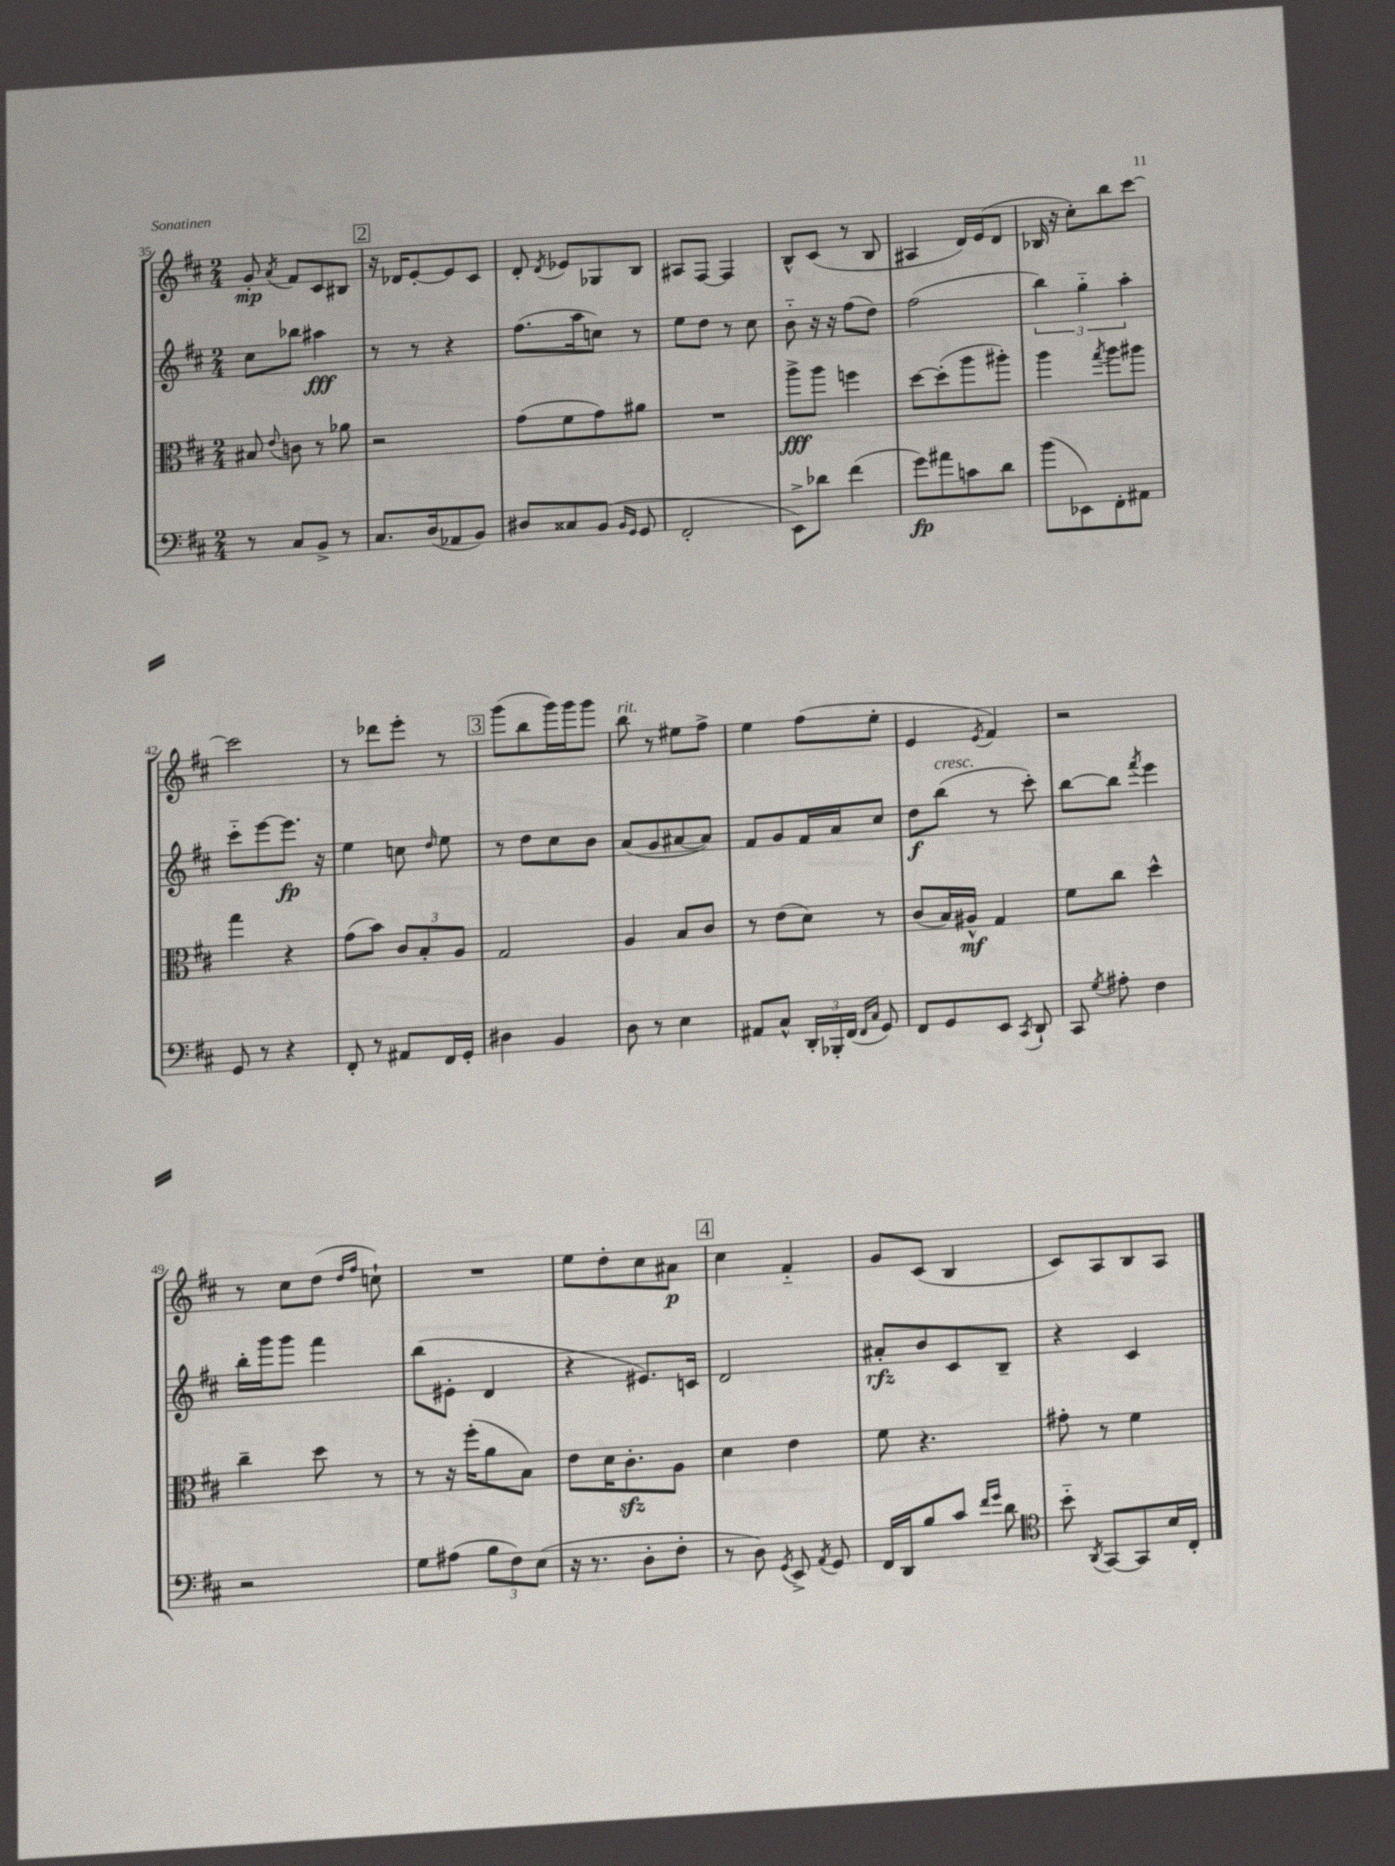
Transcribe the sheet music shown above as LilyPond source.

<<
\new StaffGroup <<
\new Staff = "s0" {
    \clef treble \key d \major \numericTimeSignature \time 2/4
    \autoBeamOff g'8-.\mp \acciaccatura { a'8 } fis'8[ cis'8 bis8] |
    \mark \markup { \box "2" } r16 des'16[ e'8~-. e'8 cis'8] |
    d'8-. \acciaccatura { d'8 } ees'8[ ges8 b8] |
    ais8[ fis8]~ fis4 |
    b8[-^ cis'8]( r8 b8 |
    ais4 d'16[) e'16( d'8] |
    bes16 r16 cis''8[-.) b''8 cis'''8]~ |
    cis'''2 |
    r8 des'''8[ e'''8]-. r8 |
    \mark \markup { \box "3" } g'''8[( b''8 g'''16) g'''16 g'''8] |
    b''8^\markup { \italic "rit." } r8 eis''8[ fis''8]-> |
    e''4 fis''8[( e''8]-. |
    e'4 \acciaccatura { e'8 } fis'4) |
    r2 |
    r8 cis''8[ d''8]( \grace { d''16[ fis''16] } c''8-!) |
    R2 |
    e''8[ d''8-. cis''8 ais'8]\p |
    \mark \markup { \box "4" } cis''4 fis'4-_ |
    g'8[ cis'8]( b4 |
    cis'8[) a8 b8 a8] \bar "|." |
}
\new Staff = "s1" {
    \clef treble \key d \major \numericTimeSignature \time 2/4
    \autoBeamOff cis''8[ bes''8] ais''4\fff |
    \mark \markup { \box "2" } r8 r8 r4 |
    fis''8.[( a''16 c''8]) r8 |
    e''8[ d''8] r8 cis''8 |
    b'8-_ r16 r16 fis''8[( d''8]) |
    fis''2( |
    \tuplet 3/2 { b''4) g''4-_ a''4-. } |
    cis'''8[-_ e'''8~ e'''8.]\fp r16 |
    e''4 c''8 \grace { d''16 } e''8 |
    \mark \markup { \box "3" } r8 d''8[ cis''8 b'8] |
    a'8[( g'8 ais'8~ ais'8]) |
    fis'8[ g'8 fis'16 a'16 cis''8] |
    d''8[\f b''8]^\markup { \italic "cresc." }( r8 cis'''8-.) |
    b''8[~ b''8] \acciaccatura { fis'''8 } e'''4 |
    b''16[-. g'''16 g'''8] fis'''4 |
    b''8[( eis'8]-. d'4 |
    r4 eis'8.[) c'16] |
    \mark \markup { \box "4" } d'2 |
    ais'8[-.\rfz b'8 cis'8 b8]-- |
    r4 cis'4 \bar "|." |
}
\new Staff = "s2" {
    \clef alto \key d \major \numericTimeSignature \time 2/4
    \autoBeamOff bis8 \appoggiatura { e'8 } c'8 r8 aes'8 |
    \mark \markup { \box "2" } r2 |
    g'8[( fis'8 g'8) ais'8] |
    R2 |
    a''8[->\fff a''8] f''4 |
    d''8[~ d''8-.( a''8 ais''8]-.) |
    a''4 \acciaccatura { g''8 } a''8[ ais''8] |
    g''4 r4 |
    g'8[( b'8]) \tuplet 3/2 { cis'8[ b8-. a8] } |
    \mark \markup { \box "3" } g2 |
    a4 b8[ cis'8] |
    r8 e'8[( d'8]) r8 |
    cis'8[( b16) ais16]-^\mf g4 |
    fis'8[ cis''8] d''4-^ |
    cis''4-- d''8 r8 |
    r8 r16 fis''16[-.( a'8 b8]) |
    e'8[ d'16 cis'8.-.\sfz a8] |
    \mark \markup { \box "4" } d'4 e'4 |
    fis'8 r4. |
    gis'8-. r8 fis'4 \bar "|." |
}
\new Staff = "s3" {
    \clef bass \key d \major \numericTimeSignature \time 2/4
    \autoBeamOff r8 cis8[ b,8]-> r8 |
    \mark \markup { \box "2" } cis8.[ d16( aes,8 b,8]) |
    dis8[ cisis8 b,8]( \grace { b,16[ g,16] } g,8 |
    fis,2-. |
    e,8[->) des'8] fis'4( |
    g'8[\fp) ais'8 c'8 d'8] |
    b'8[( ees,8) fis,8-. ais,8] |
    g,8 r8 r4 |
    fis,8-. r8 ais,8[ fis,16 g,16]-. |
    \mark \markup { \box "3" } dis4 b,4 |
    d8 r8 e4 |
    ais,8[ cis8]-^ \tuplet 3/2 { d,16[-. bes,,16-. fis,16]( } \grace { fis,16[ cis16] } g,8) |
    fis,8[ g,8 e,8] \acciaccatura { cis,8 } d,8-! |
    cis,8 \acciaccatura { g8 } ais8-. fis4 |
    r2 |
    g8[ ais8]( \tuplet 3/2 { b8[ fis8) e8]( } |
    r16 r8. d8[-. fis8]-. |
    \mark \markup { \box "4" } r8 d8) \acciaccatura { g,8 } e,8-> \acciaccatura { a,8 } g,8 |
    fis,16[ d,16 b8 cis'8] \grace { fis'16[ g'16] } d'8 |
    \clef tenor b'8-_ \acciaccatura { a,8 } g,8[~ g,8 b16 cis16]-. \bar "|." |
}
>>
>>
\layout { \context { \Score currentBarNumber = #35 } }
